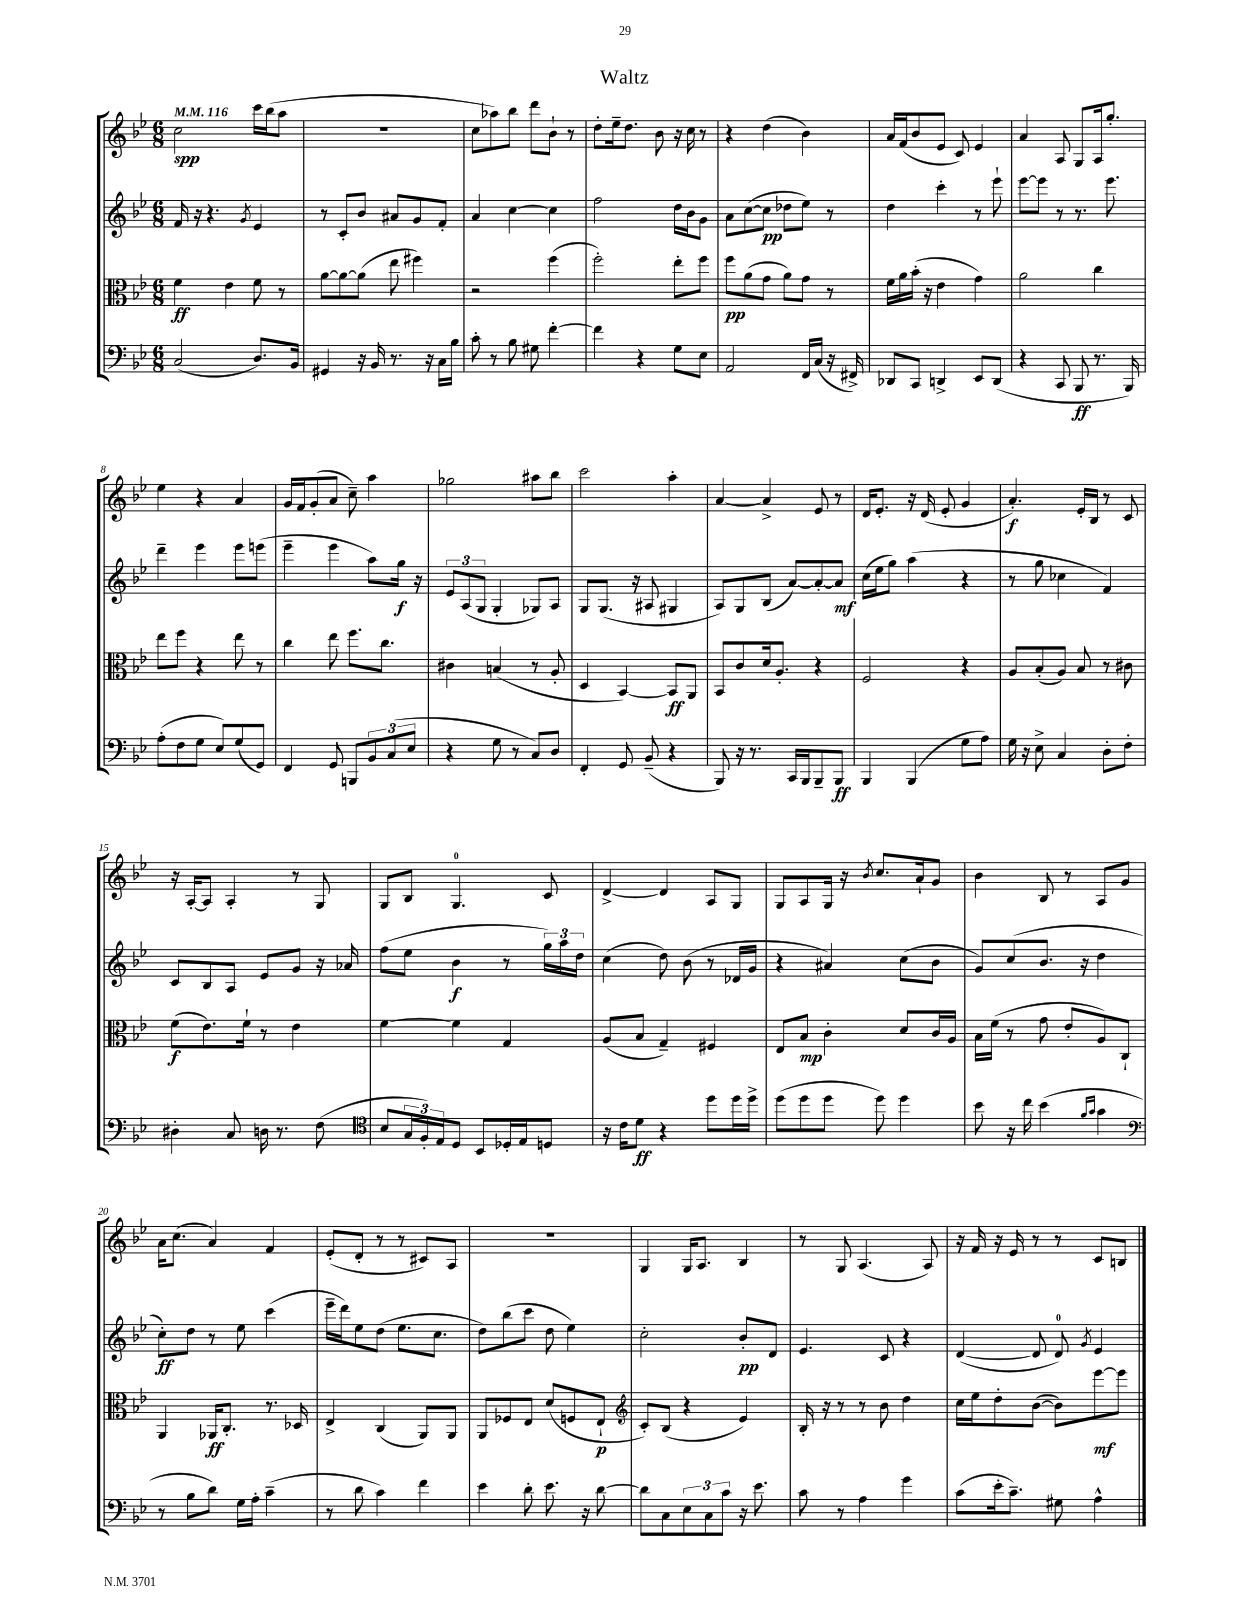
\header { title = "Waltz" }
<<
\new StaffGroup <<
\new Staff = "s0" {
    \clef treble \key bes \major \numericTimeSignature \time 6/8 \tempo 4 = 116
    c''2\spp c'''16 bes''16( a''8 |
    R2. |
    c''8 aes''8) bes''8 d'''8 bes'8-! r8 |
    d''8-. ees''16-- d''8. bes'8 r16 c''16 r8 |
    r4 d''4( bes'4) |
    a'16 f'16( bes'8 ees'8 c'8) ees'4 |
    a'4 a8 g8 a16 g''8.-. |
    ees''4 r4 a'4 |
    g'16 f'16 g'8-.( a'8 c''8--) a''4 |
    ges''2 ais''8 bes''8 |
    c'''2 a''4-. |
    a'4~ a'4-> ees'8 r8 |
    d'16 ees'8.-. r16 d'16( ees'8-. g'4 |
    a'4.-.\f) ees'16-. bes16 r8 c'8 |
    r16 a16~-. a8 a4-. r8 g8 |
    g8 bes8 g4.-0 c'8 |
    d'4~-> d'4 a8 g8 |
    g8 a8 g16 r16 \acciaccatura { bes'8 } c''8. a'16-! g'8 |
    bes'4 bes8 r8 a8 g'8 |
    a'16 c''8.( a'4) f'4 |
    ees'8-.( d'8-. r8 r8 cis'8) a8 |
    R2. |
    g4 g16 a8. bes4 |
    r8 g8 a4.( a8) |
    r16 f'16 r16 ees'16 r8 r8 c'8 b8 \bar "|." |
}
\new Staff = "s1" {
    \clef treble \key bes \major \numericTimeSignature \time 6/8
    f'16 r16 r4. \acciaccatura { g'8 } ees'4 |
    r8 c'8-. bes'8 ais'8 g'8 f'8-. |
    a'4 c''4~ c''4 |
    f''2 d''16 bes'16 g'8 |
    a'8 c''8~( c''8\pp des''8 ees''8) r8 |
    d''4 c'''4-. r8 ees'''8-! |
    ees'''8~ ees'''8 r8 r8. ees'''8. |
    d'''4-- ees'''4 ees'''8 e'''8( |
    ees'''4-- ees'''4 a''8) g''16\f r16 |
    \tuplet 3/2 { ees'8 a8( g8 } g4-. ges8) a8 |
    g8 g8.( r16 ais8 gis4 |
    a8) g8 bes8( a'8~) a'8~-. a'8\mf |
    c''16( ees''16 g''8) a''4( r4 |
    r8 g''8 ces''4 f'4) |
    c'8 bes8 a8 ees'8 g'8 r16 aes'16 |
    f''8( ees''8 bes'4\f r8 \tuplet 3/2 { g''16) a''16 d''16 } |
    c''4( d''8) bes'8( r8 des'16 g'16 |
    r4 ais'4) c''8( bes'8 |
    g'8) c''8( bes'8. r16 d''4 |
    c''8-.\ff) d''8 r8 ees''8 c'''4( |
    ees'''16-- d'''16) ees''8 d''8( ees''8. c''8. |
    d''8) bes''8( c'''8 d''8 ees''4) |
    c''2-. bes'8-.\pp d'8 |
    ees'4. c'8 r4 |
    d'4~( d'8 d'8-0) \acciaccatura { g'8 } ees'4 \bar "|." |
}
\new Staff = "s2" {
    \clef alto \key bes \major \numericTimeSignature \time 6/8
    f'4\ff ees'4 f'8 r8 |
    a'8~ a'8~ a'8( ees''8 fis''4) |
    r2 f''4( |
    f''2-.) ees''8-. f''8 |
    f''8\pp a'8( g'8 a'8) g'8 r8 |
    f'16 a'16 bes'16-.( r16 ees'4 g'4) |
    a'2 c''4 |
    ees''8 f''8 r4 ees''8 r8 |
    c''4 ees''8 f''8. c''8. |
    cis'4 b4( r8 a8-. |
    d4 bes,4~) bes,8\ff a,8 |
    bes,8 c'8 d'16 a8.-. r4 |
    f2 r4 |
    a8 bes8-.( a8) bes8 r8 cis'8 |
    f'8\f( ees'8.) f'16-! r8 ees'4 |
    f'4~ f'4 g4 |
    a8( bes8 g4--) fis4 |
    ees8 bes8\mp c'4-. d'8 c'16 a16 |
    bes16 f'16( r8 g'8 ees'8-. a8) c8-! |
    a,4 aes,16\ff c8.-. r8. des16 |
    ees4-> c4( a,8) a,8 |
    a,8 fes8 ees8 d'8( f8 ees8-!\p |
    \clef treble c'8-.) bes8( r4 ees'4) |
    bes16-. r16 r8 r8 bes'8 d''4 |
    c''16 ees''16 d''8-. bes'8~( bes'8) ees'''8~\mf ees'''8 \bar "|." |
}
\new Staff = "s3" {
    \clef bass \key bes \major \numericTimeSignature \time 6/8
    c2( d8.) bes,16 |
    gis,4 r16 bes,16 r8. r16 c16 bes16 |
    c'8-. r8 bes8 gis8 f'4~-. |
    f'4 r4 g8 ees8 |
    a,2 f,16 c16( r16 fis,16->) |
    des,8 c,8 d,4-> ees,8 d,8( |
    r4 c,8 bes,,8\ff r8. bes,,16) |
    a8-.( f8 g8 ees8) g8( g,8) |
    f,4 g,8 b,,8 \tuplet 3/2 { bes,8 c8( ees8 } |
    r4 g8 r8 c8) d8 |
    f,4-. g,8 bes,8--( r4 |
    bes,,8) r16 r8. c,16 bes,,16 bes,,8-- bes,,8\ff |
    bes,,4 bes,,4( g8 a8) |
    g16 r16 ees8-> c4 d8-. f8-. |
    dis4-. c8 d16 r8. f8( |
    \clef tenor bes8 \tuplet 3/2 { g16 f16-.) ees16 } d8 bes,8 des16-. ees16 d8 |
    r16 c'16 d'8\ff r4 d''8 d''16 d''16-> |
    d''8( d''8 d''8 d''8) d''4 |
    bes'8 r16 c''16 bes'4( \grace { f'16 g'16 } g'4 |
    \clef bass r8 bes8 d'8) g16 a16-. c'4--( |
    r8 d'8 c'4) f'4 |
    ees'4 d'8-. ees'8. r16 d'8~ |
    d'8 c8 \tuplet 3/2 { ees8 c8 c'8 } r16 ees'8. |
    c'8 r8 a4 g'4 |
    c'8( ees'16-. c'8.--) gis8 a4-^ \bar "|." |
}
>>
>>
